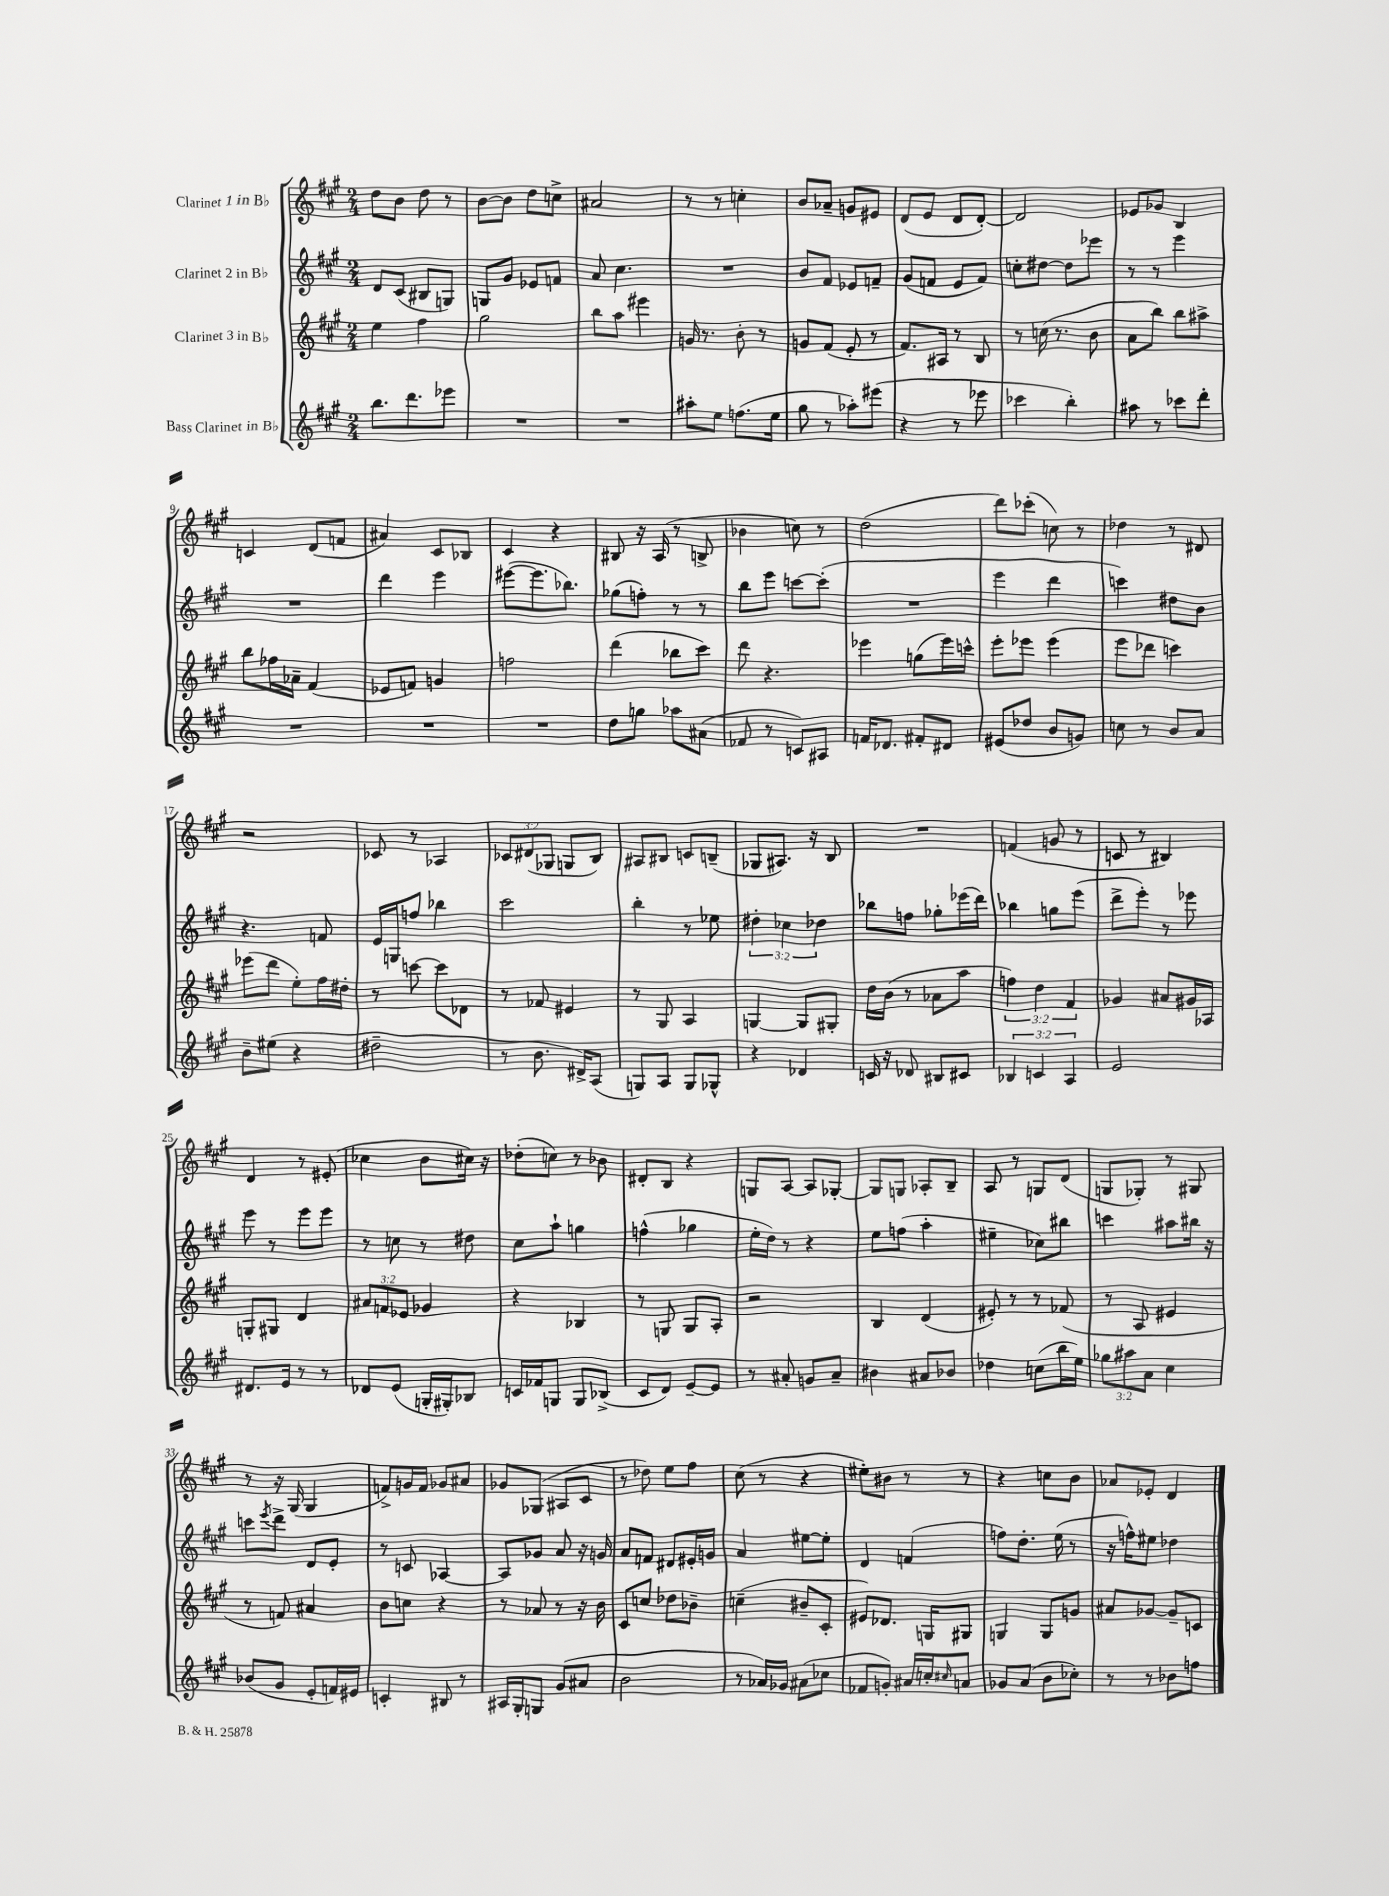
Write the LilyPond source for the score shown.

<<
\new StaffGroup <<
\new Staff = "s0" \with { instrumentName = "Clarinet 1 in Bb" } {
    \clef treble \key a \major \numericTimeSignature \time 2/4 \override Staff.TupletNumber.text = #tuplet-number::calc-fraction-text
    d''8 b'8 d''8 r8 |
    b'8~ b'8 d''8 c''8-> |
    ais'2 |
    r8 r8 c''4-. |
    b'8 aes'8-- g'8 eis'8 |
    d'8( e'8 d'8 d'8~-.) |
    d'2 |
    ees'8 ges'8 b4 |
    c'4 d'8( f'8 |
    ais'4) cis'8 bes8 |
    cis'4 r4 |
    bis8 r16 a16( r8 b8-> |
    bes'4 c''8) r8 |
    d''2( |
    d'''8) ces'''8-.( c''8) r8 |
    des''4 r8 dis'8 |
    r2 |
    ces'8 r8 aes4 |
    \tuplet 3/2 { ces'8 dis'8( ges8 } g8 b8) |
    ais8 bis8 c'8 b8--( |
    ges8 ais8.) r16 b8 |
    R2 |
    f'4( g'8 r8 |
    c'8 r8 bis4) |
    d'4 r8 eis'8-.( |
    ces''4 b'8 cis''16) r16 |
    des''8-.( c''8) r8 bes'8 |
    dis'8-. b8 r4 |
    g8 a8~ a8 ges8~-. |
    ges8 g8 aes8-. b8-- |
    a8 r8 g8 d'8( |
    g8 ges8-.) r8 gis8 |
    r8 r16 gis16( gis4 |
    f'8->) g'16 f'16 ges'8 ais'8 |
    ges'8 ges8( ais8 cis'8 |
    r8 des''8) e''8 fis''8 |
    cis''8( r8 r4 |
    eis''8-.) bis'8 r8 r8 |
    r4 c''8 b'8 |
    aes'8 ees'8-. d'4 \bar "|." |
}
\new Staff = "s1" \with { instrumentName = "Clarinet 2 in Bb" } {
    \clef treble \key a \major \numericTimeSignature \time 2/4 \override Staff.TupletNumber.text = #tuplet-number::calc-fraction-text
    d'8 cis'8( bis8 g8) |
    g8 gis'8 ees'8 f'8 |
    a'8 cis''4. |
    R2 |
    b'8 fis'8 ees'8 f'8-- |
    gis'8( f'8 e'8 f'8) |
    c''8-. dis''8~ dis''8 ees'''8 |
    r8 r8 e'''4 |
    R2 |
    d'''4 e'''4 |
    eis'''8~( eis'''8. bes''8.) |
    ges''8( f''8-.) r8 r8 |
    b''8 e'''8 c'''8~ c'''8-.( |
    R2 |
    e'''4 d'''4 |
    c'''4) dis''8 b'8 |
    r4. f'8 |
    e'16 g16 f''8 bes''4 |
    cis'''2 |
    b''4-. r8 ees''8 |
    \tuplet 3/2 { dis''4-. ces''4 des''4 } |
    bes''8 f''8 ges''8-. ees'''16( d'''16) |
    bes''4 g''8 e'''8( |
    d'''8-> e'''8-.) r8 ees'''8 |
    e'''8 r8 e'''8 e'''8 |
    r8 c''8 r8 dis''8 |
    cis''8 a''8-! g''4 |
    f''4-^( ges''4 |
    e''16-. d''16) r8 r4 |
    e''8 f''8( a''4-. |
    eis''4-- ces''8) bis''8 |
    c'''4 ais''8 bis''16 r16 |
    c'''8 \acciaccatura { e'''8 } d'''8-> d'8 e'8-. |
    r8 c'8 aes4~ |
    aes8 ges'8 a'8 r16 g'16 |
    a'8 f'8 dis'8 eis'16-. g'16 |
    a'4 eis''8~ eis''8-. |
    d'4 f'4( |
    f''8) d''8.-. e''16( r8 |
    r16 f''16-^) eis''8 des''4 \bar "|." |
}
\new Staff = "s2" \with { instrumentName = "Clarinet 3 in Bb" } {
    \clef treble \key a \major \numericTimeSignature \time 2/4 \override Staff.TupletNumber.text = #tuplet-number::calc-fraction-text
    e''4 fis''4 |
    gis''2 |
    b''8 a''8 eis'''4 |
    g'16 r8. b'8-. r8 |
    g'8 fis'8( e'8-. r8 |
    fis'8.) ais16 r8 b8 |
    r8 c''16( r8. b'8 |
    a'8 b''8) b''8 ais''8-> |
    b''8 fes''16 aes'16-- fis'4( |
    ees'8 f'8) g'4 |
    f''2 |
    d'''4( bes''8 cis'''8) |
    d'''8 r4. |
    ees'''4 g''8( ees'''16) c'''16-^ |
    e'''8-. ees'''8 ees'''4( |
    e'''8 des'''8 c'''4) |
    ees'''8( d'''8 e''8-.) fis''16 dis''16-. |
    r8 c'''8~ c'''8 des'8 |
    r8 fes'8 eis'4 |
    r8 gis8 a4 |
    g4~ g8 gis8-. |
    d''16 b'16( r8 aes'8 a''8 |
    \tuplet 3/2 { f''4) d''4 fis'4 } |
    ges'4 ais'8 gis'16 aes16 |
    g8-. gis8 d'4 |
    \tuplet 3/2 { ais'8 f'8 ees'8 } ges'4 |
    r4 bes4 |
    r8 g8 g8 a8-. |
    r2 |
    b4 d'4( |
    eis'8-.) r8 r8 fes'8( |
    r8 a8 eis'4 |
    r8 f'8) ais'4 |
    b'8 c''8 r4 |
    r8 aes'8 r8 r16 b'16 |
    cis'8 c''8 des''8 bes'8-- |
    c''4--( bis'8-- cis'8-. |
    eis'8) des'8. g16 gis8 |
    g4 g8 g'8 |
    ais'8 ges'8~ ges'8-- c'8 \bar "|." |
}
\new Staff = "s3" \with { instrumentName = "Bass Clarinet in Bb" } {
    \clef treble \key a \major \numericTimeSignature \time 2/4 \override Staff.TupletNumber.text = #tuplet-number::calc-fraction-text
    b''8. d'''8. ees'''8 |
    R2 |
    R2 |
    ais''8-. e''8 f''8.( e''16 |
    gis''8 r8 aes''8-.) eis'''8( |
    r4 r8 ees'''8 |
    ces'''4 b''4-.) |
    ais''8 r8 ces'''8 d'''8-. |
    R2 |
    R2 |
    R2 |
    d''8 g''8 aes''8 ais'8( |
    fes'8 r8 c'8) ais8 |
    f'16 des'8. fis'8-. dis'8 |
    eis'8( des''8 b'8 g'8) |
    c''8 r8 b'8 a'8 |
    b'8-- eis''8( r4 |
    dis''2-- |
    r8 b'8. dis'16->) a8( |
    g8) a8 g8 ges8-^ |
    r4 des'4 |
    c'16 r16 des'8 bis8 cis'8 |
    \tuplet 3/2 { bes4 c'4 a4 } |
    e'2 |
    dis'8. e'16 r8 r8 |
    des'8 e'8( g16-. gis16-.) bes8 |
    c'16 fes'16 g8 g8 bes8->( |
    cis'8 d'8) e'8~-- e'8 |
    r8 ais'8-. g'8 ais'8-- |
    bis'4 ais'8 bes'8 |
    des''4 c''8( b''16 e''16) |
    \tuplet 3/2 { ges''8 ais''8 a'8 } cis''4 |
    bes'8( gis'8 e'8-. f'16) eis'16 |
    c'4-. bis8 r8 |
    ais16 gis16-. g8 gis'8( ais'8 |
    b'2 |
    r8 aes'16) ges'16 ais'8( ces''8 |
    fes'8 g'8-.) ais'16 c''16-. \grace { cis''16 } a'8 |
    ges'8 a'8( b'8 ces''8-.) |
    r8 r8 bes'8 f''8 \bar "|." |
}
>>
>>
